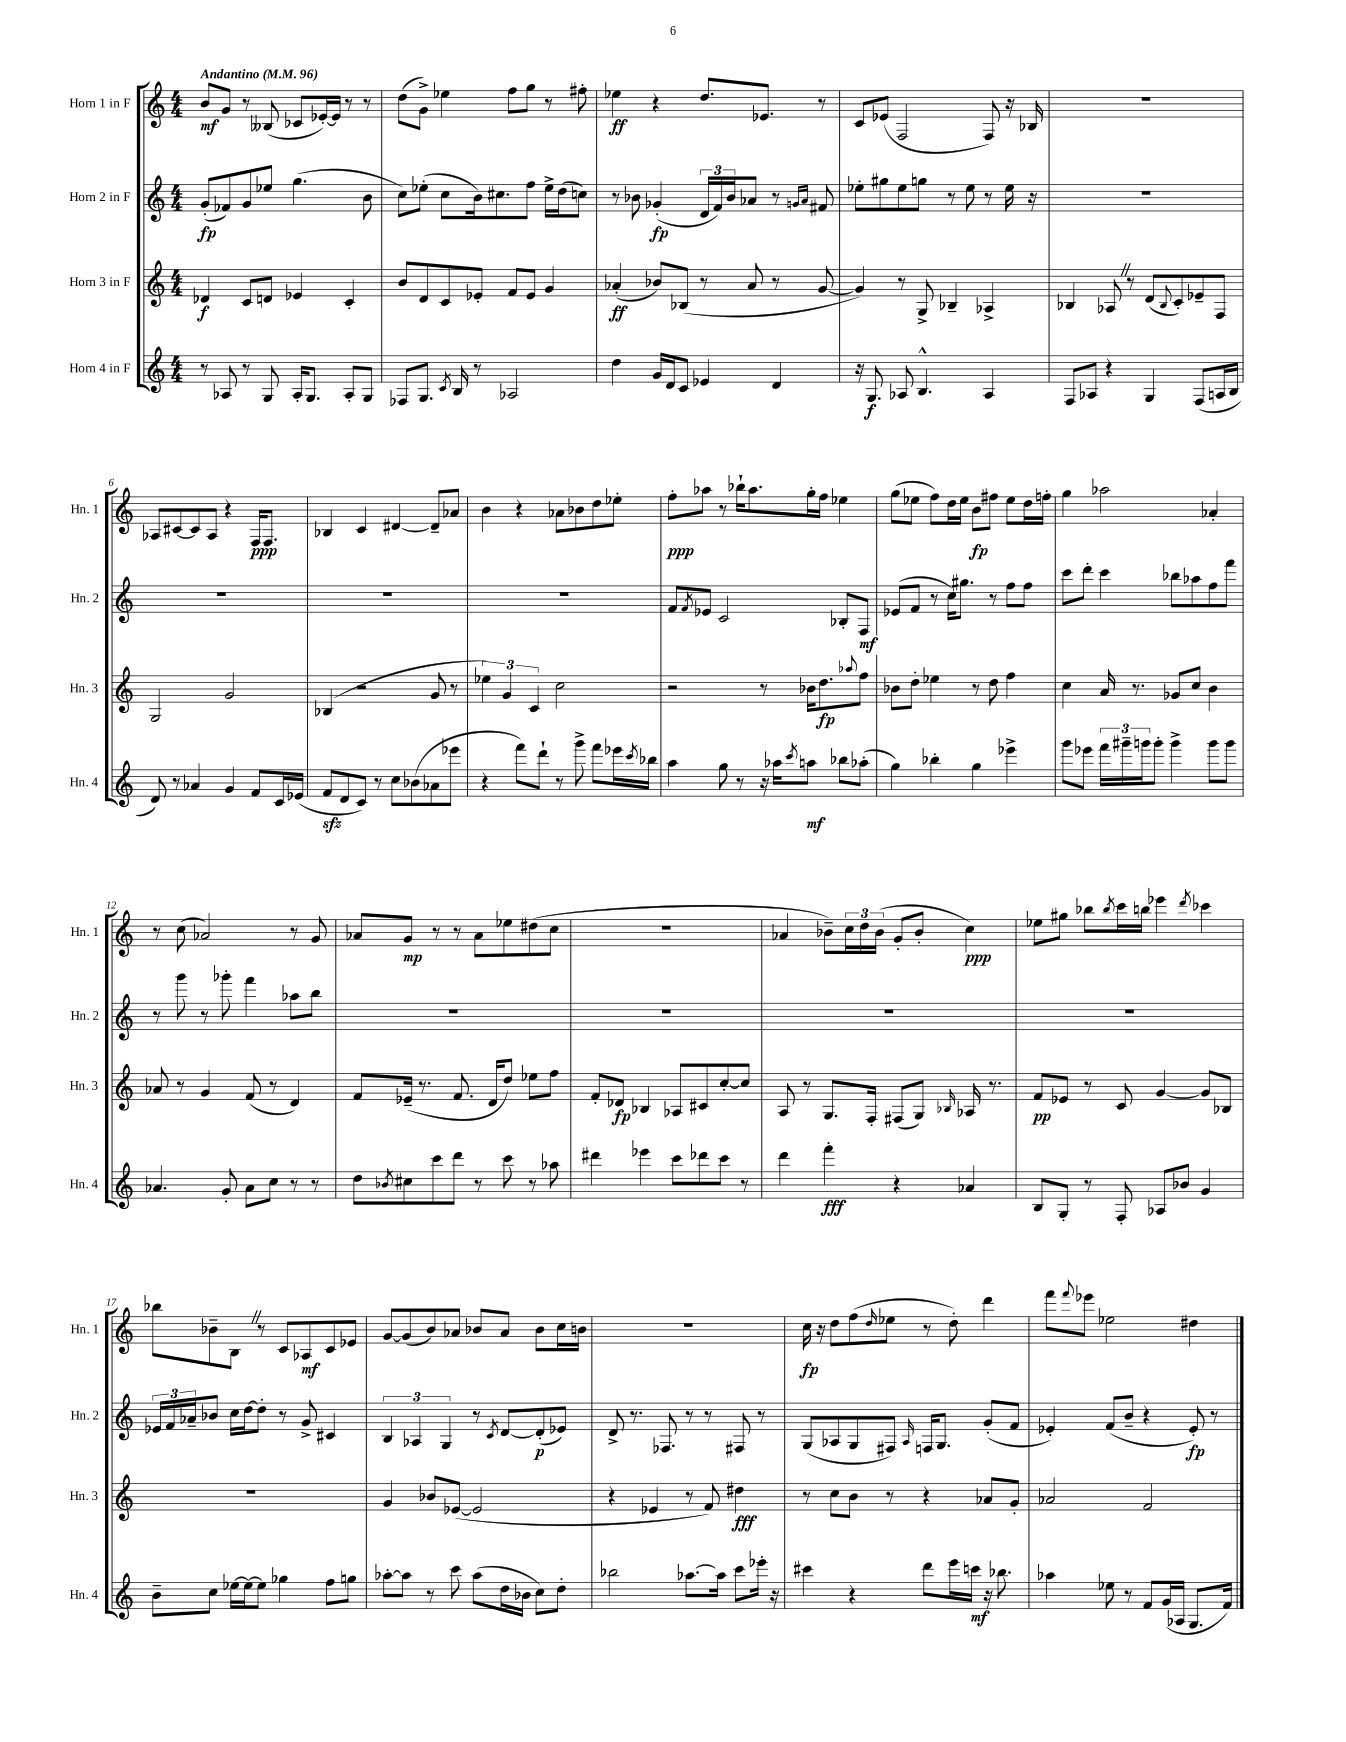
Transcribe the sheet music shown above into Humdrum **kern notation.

**kern	**dynam	**kern	**dynam	**kern	**dynam	**kern	**dynam
*part4	*part4	*part3	*part3	*part2	*part2	*part1	*part1
*staff4	*staff4	*staff3	*staff3	*staff2	*staff2	*staff1	*staff1
*I"Horn 4 in F	*	*I"Horn 3 in F	*	*I"Horn 2 in F	*	*I"Horn 1 in F	*
*I'Hn. 4	*	*I'Hn. 3	*	*I'Hn. 2	*	*I'Hn. 1	*
*clefG2	*	*clefG2	*	*clefG2	*	*clefG2	*
*k[]	*	*k[]	*	*k[]	*	*k[]	*
*M4/4	*	*M4/4	*	*M4/4	*	*M4/4	*
*MM96	*	*MM96	*	*MM96	*	*MM96	*
=1	=1	=1	=1	=1	=1	=1	=1
!	!	!	!	!	!	!LO:TX:a:B:t=Andantino	!
8r	.	4d-X/	f	(8g'/L	fp	8b/L	mf
8A-X/	.	.	.	8f-X/)	.	8g/J	.
8r	.	8c/L	.	8g/	.	8r	.
8G/	.	8dn/J	.	8ee-X/J	.	(8B--X/	.
16A-'/KL	.	4e-X/	.	(4.gg\	.	8c-X/L	.
8.G/J	.	.	.	.	.	.	.
.	.	.	.	.	.	[16e-X'/L)	.
.	.	.	.	.	.	16e-/JJ]	.
8A-'/L	.	4c'/	.	.	.	8r	.
8G/J	.	.	.	8b\	.	8r	.
=2	=2	=2	=2	=2	=2	=2	=2
8F-X/L	.	8b/L	.	8cc\L)	.	(8dd\L	.
8.G/J	.	8d/	.	(8ee-X'\J	.	8g^\J)	.
.	.	8c/	.	8cc\L	.	4ee-X\	.
8qc/	.	.	.	.	.	.	.
16B/	.	.	.	.	.	.	.
8r	.	8e-X'/J	.	16b\k)	.	.	.
.	.	.	.	8.cc#X\	.	.	.
2A-X/	.	8f/L	.	.	.	8ff\L	.
.	.	8e-/J	.	8ff\J	.	8gg\J	.
.	.	4g/	.	16ee-^\LL	.	8r	.
.	.	.	.	(16dd\J	.	.	.
.	.	.	.	8ccn\J)	.	8ff#X'\	.
=3	=3	=3	=3	=3	=3	=3	=3
4dd\	.	(4a-X'/	ff	8r	.	4ee-X\	ff
.	.	.	.	8b-X\	.	.	.
16g/LL	.	8b-X/L)	.	(4g-X'/	fp	4r	.
16d/J	.	.	.	.	.	.	.
8c/J	.	(8B-X/J	.	.	.	.	.
4e-X/	.	8r	.	24d/LL	.	8.dd/L	.
.	.	.	.	24f/)	.	.	.
.	.	.	.	24b-/J	.	.	.
.	.	8a-/	.	8a-X/J	.	.	.
.	.	.	.	.	.	8.e-X/J	.
4d/	.	8r	.	8r	.	.	.
.	.	.	.	16qqgn/LL	.	.	.
.	.	.	.	16qqa-/JJ	.	.	.
.	.	[8g/	.	8f#X/	.	8r	.
=4	=4	=4	=4	=4	=4	=4	=4
16r	.	4g/])	.	8ee-X'\L	.	8c/L	.
8.G/	f	.	.	.	.	.	.
.	.	.	.	8gg#X\	.	(8e-X/J	.
8A-X/	.	8r	.	8ee-\	.	2F/	.
4.B^^/	.	8G^/	.	8ggn\J	.	.	.
.	.	4B-X~/	.	8r	.	.	.
.	.	.	.	8ee-\	.	.	.
4A-/	.	4A-X^/	.	8r	.	8F/)	.
.	.	.	.	16ee-\	.	16r	.
.	.	.	.	16r	.	16B-X/	.
=5	=5	=5	=5	=5	=5	=5	=5
8F/L	.	4B-X/	.	1r	.	1r	.
8A-X/J	.	.	.	.	.	.	.
4r	.	8A-XZ/	.	.	.	.	.
.	.	8r	.	.	.	.	.
4G/	.	(8d/L	.	.	.	.	.
.	.	8qqB-/	.	.	.	.	.
.	.	8c'/)	.	.	.	.	.
(8F/L	.	8e-X~/	.	.	.	.	.
16An/L	.	8F/J	.	.	.	.	.
16B/JJ	.	.	.	.	.	.	.
!!LO:LB:g=z
=6	=6	=6	=6	=6	=6	=6	=6
8d/)	.	2G/	.	1r	.	8A-X/L	.
8r	.	.	.	.	.	[8c#X/	.
4a-X/	.	.	.	.	.	8c#/]	.
.	.	.	.	.	.	8A-/J	.
4g/	.	2g/	.	.	.	4r	.
8f/L	.	.	.	.	.	16F/KL	ppp
.	.	.	.	.	.	8.F/J	.
16c/L	.	.	.	.	.	.	.
(16e-X/JJ	.	.	.	.	.	.	.
=7	=7	=7	=7	=7	=7	=7	=7
8fzz/L	.	(4B-X/	.	1r	.	4B-X/	.
8d/	.	.	.	.	.	.	.
8c/J)	.	2r	.	.	.	4c/	.
8r	.	.	.	.	.	.	.
8cc\L	.	.	.	.	.	[4d#X/	.
(8b-X\	.	.	.	.	.	.	.
8a-X\	.	8g/	.	.	.	8d#~/L]	.
8eee-X\J	.	8r	.	.	.	8a-X/J	.
=8	=8	=8	=8	=8	=8	=8	=8
4r	.	6ee-X\)	.	1r	.	4b\	.
.	.	6g/	.	.	.	.	.
8fff\L)	.	.	.	.	.	4r	.
.	.	6c/	.	.	.	.	.
8ddd`\J	.	.	.	.	.	.	.
8r	.	2cc\	.	.	.	8a-X\L	.
8ggg^\	.	.	.	.	.	8b-X\	.
8fff\L	.	.	.	.	.	8dd\	.
16eee-X\L	.	.	.	.	.	8ee-X'\J	.
8qccc/	.	.	.	.	.	.	.
16bb-X\JJ	.	.	.	.	.	.	.
=9	=9	=9	=9	=9	=9	=9	=9
4aa\	.	2r	.	8f/L	.	8ff'\L	ppp
.	.	.	.	8qf/	.	.	.
.	.	.	.	8e-X/J	.	8aa-X\J	.
8gg\	.	.	.	2c/	.	8r	.
8r	.	.	.	.	.	16bb-X`\KL	.
.	.	.	.	.	.	8.aa-\	.
16r	.	8r	.	.	.	.	.
16aa-X\KL	.	.	.	.	.	.	.
8qccc/	.	.	.	.	.	.	.
8aan\J	mf	16b-X\KL	.	.	.	16gg'\L	.
.	.	8.dd\	fp	.	.	16ff\JJ	.
8bb-X\L	.	.	.	8B-X'/L	.	4ee-X\	.
.	.	8qqaa-X/	.	.	.	.	.
(8aa-X'\J	.	8ff\J	.	8F/J	mf	.	.
=10	=10	=10	=10	=10	=10	=10	=10
4gg\)	.	8b-X\L	.	(8e-X/L	.	(8gg\L	.
.	.	8dd'\J	.	8f/J	.	8ee-X\J	.
4bb-X'\	.	4ee-X\	.	8r	.	8ff\L)	.
.	.	.	.	16cc\KL)	.	16dd\L	.
.	.	.	.	8.gg#X\J	.	16ee-\JJ	.
4gg\	.	8r	.	.	.	8b\L	fp
.	.	8dd\	.	8r	.	8ff#X\J	.
4eee-X^\	.	4ff\	.	8ff\L	.	8ee-\L	.
.	.	.	.	8ff\J	.	16dd\L	.
.	.	.	.	.	.	16ffn'\JJ	.
=11	=11	=11	=11	=11	=11	=11	=11
8ggg\L	.	4cc\	.	8ccc\L	.	4gg\	.
8eee-X\J	.	.	.	8ddd'\J	.	.	.
24fff\LL	.	16a/	.	4ccc\	.	2aa-X\	.
24ggg#X~\	.	.	.	.	.	.	.
.	.	8.r	.	.	.	.	.
24gggn\J	.	.	.	.	.	.	.
8ggg'\J	.	.	.	.	.	.	.
4ggg^\	.	8g-X/L	.	8bb-X\L	.	.	.
.	.	8cc/J	.	8aa-X\	.	.	.
8ggg\L	.	4b\	.	8ff\	.	4a-X'/	.
8ggg\J	.	.	.	8fff\J	.	.	.
!!LO:LB:g=z
=12	=12	=12	=12	=12	=12	=12	=12
4.a-X/	.	8a-X/	.	8r	.	8r	.
.	.	8r	.	8ggg\	.	(8cc\	.
.	.	4g/	.	8r	.	2a-X/)	.
8g'/	.	.	.	8ggg-X'\	.	.	.
8a-\L	.	(8f/	.	4fff\	.	.	.
8cc\J	.	8r	.	.	.	.	.
8r	.	4d/)	.	8aa-X\L	.	8r	.
8r	.	.	.	8bb\J	.	8g/	.
=13	=13	=13	=13	=13	=13	=13	=13
8dd\L	.	8f/L	.	1r	.	8a-X/L	.
8qb-X/	.	.	.	.	.	.	.
8cc#X\	.	(16e-X~/Jk	.	.	.	8g/J	mp
.	.	8.r	.	.	.	.	.
8ccc\	.	.	.	.	.	8r	.
8ddd\J	.	8.f/	.	.	.	8r	.
8r	.	.	.	.	.	8a-\L	.
.	.	16d/KL	.	.	.	.	.
8ccc\	.	8dd/J)	.	.	.	8ee-X\	.
8r	.	8ee-X\L	.	.	.	(8dd#X\	.
8aa-X\	.	8ff\J	.	.	.	8cc\J	.
=14	=14	=14	=14	=14	=14	=14	=14
4ddd#X\	.	8f'/L	.	1r	.	1r	.
.	.	8d-X/J	fp	.	.	.	.
4eee-X\	.	4B-X/	.	.	.	.	.
8ccc\L	.	8A-X/L	.	.	.	.	.
8ddd-X\	.	8c#X/	.	.	.	.	.
8ccc\J	.	[8cc'/	.	.	.	.	.
8r	.	8cc/J]	.	.	.	.	.
=15	=15	=15	=15	=15	=15	=15	=15
4ddd\	.	8A/	.	1r	.	4a-X/	.
.	.	8r	.	.	.	.	.
4fff'\	fff	8.G/L	.	.	.	8b-X~\L)	.
.	.	.	.	.	.	24cc\L	.
.	.	.	.	.	.	24dd\	.
.	.	16F'/Jk	.	.	.	.	.
.	.	.	.	.	.	(24b-\JJ	.
4r	.	(8F#X/L	.	.	.	8g'/L	.
.	.	8G/J)	.	.	.	8b-'/J	.
.	.	16qqB-X/	.	.	.	.	.
4a-X/	.	16A-X/	.	.	.	4cc\)	ppp
.	.	8.r	.	.	.	.	.
=16	=16	=16	=16	=16	=16	=16	=16
8B/L	.	8f/L	pp	1r	.	8ee-X\L	.
8G'/J	.	8e-X/J	.	.	.	8gg#X\J	.
8r	.	8r	.	.	.	8bb-X\L	.
.	.	.	.	.	.	8qbb-/	.
8F'/	.	8c/	.	.	.	16ccc\L	.
.	.	.	.	.	.	16bbn\JJ	.
8A-X/L	.	[4g/	.	.	.	4eee-X\	.
8b-X/J	.	.	.	.	.	.	.
.	.	.	.	.	.	8qddd/	.
4g/	.	8g/L]	.	.	.	4ccc-X\	.
.	.	8B-X/J	.	.	.	.	.
!!LO:LB:g=z
=17	=17	=17	=17	=17	=17	=17	=17
8b~\L	.	1r	.	24e-X/LL	.	8bb-X\L	.
.	.	.	.	24f/	.	.	.
.	.	.	.	24a-X~/J	.	.	.
8cc\J	.	.	.	8b-X/J	.	8b-X~\	.
[16ee-X\LL	.	.	.	16cc\LL	.	8BZ\J	.
16ee-\J_	.	.	.	[16dd\J	.	.	.
8ee-\J]	.	.	.	8dd'\J]	.	8r	.
4gg-X\	.	.	.	8r	.	8c/L	.
.	.	.	.	8g^/	.	8A-X/	mf
8ff\L	.	.	.	4c#X/	.	8c/	.
8ggn\J	.	.	.	.	.	8e-X/J	.
=18	=18	=18	=18	=18	=18	=18	=18
[8aa-X'\L	.	4g/	.	6B/	.	[8g/L	.
8aa-\J]	.	.	.	.	.	(8g/]	.
.	.	.	.	6A-X/	.	.	.
8r	.	8b-X/L	.	.	.	8b/)	.
.	.	.	.	6G/	.	.	.
8ccc\	.	([8e-X/J	.	.	.	8a-X/J	.
(8aa-\L	.	2e-/]	.	8r	.	8b-X/L	.
.	.	.	.	8qc/	.	.	.
16dd\L	.	.	.	[8d/L	.	8a-/J	.
16b-X\JJ	.	.	.	.	.	.	.
8cc\L)	.	.	.	(8d'/]	p	8b-\L	.
8dd'\J	.	.	.	8e-X/J)	.	16cc\L	.
.	.	.	.	.	.	16bn\JJ	.
=19	=19	=19	=19	=19	=19	=19	=19
2bb-X\	.	4r	.	8d^/	.	1r	.
.	.	.	.	8.r	.	.	.
.	.	4e-X/	.	.	.	.	.
.	.	.	.	8.F-X/	.	.	.
[8.aa-X\L	.	8r	.	8r	.	.	.
.	.	8f/)	.	8r	.	.	.
16aa-\Jk]	.	.	.	.	.	.	.
8ccc\L	.	4dd#X\	fff	8F#X/	.	.	.
16eee-X'\Jk	.	.	.	8r	.	.	.
16r	.	.	.	.	.	.	.
=20	=20	=20	=20	=20	=20	=20	=20
4ccc#X\	.	8r	.	(8G/L	.	16cc\	fp
.	.	.	.	.	.	16r	.
.	.	8cc\L	.	8A-X/	.	8dd\L	.
4r	.	8b\J	.	8G/	.	(8ff\	.
.	.	.	.	.	.	16qqdd/	.
.	.	8r	.	8F#X/J)	.	8ee-X\J	.
.	.	.	.	16qqA-/	.	.	.
8ddd\L	.	4r	.	16Fn/KL	.	8r	.
.	.	.	.	8.G/J	.	.	.
16eee\L	.	.	.	.	.	8dd'\)	.
16cccn\JJ	mf	.	.	.	.	.	.
16r	.	8a-X/L	.	(8g'/L	.	4ddd\	.
8.bb-X\	.	.	.	.	.	.	.
.	.	8g'/J	.	8f/J	.	.	.
=21	=21	=21	=21	=21	=21	=21	=21
4aa-X\	.	2a-X/	.	4e-X'/)	.	8fff\L	.
.	.	.	.	.	.	8qqfff/	.
.	.	.	.	.	.	8eee-X\J	.
8ee-X\	.	.	.	(8f/L	.	2ee-X\	.
8r	.	.	.	8b~/J	.	.	.
8f/L	.	2f/	.	4r	.	.	.
(16g/L	.	.	.	.	.	.	.
16A-X/JJ	.	.	.	.	.	.	.
8.G/L	.	.	.	8e-'/)	fp	4dd#X\	.
.	.	.	.	8r	.	.	.
16f/Jk)	.	.	.	.	.	.	.
==	==	==	==	==	==	==	==
*-	*-	*-	*-	*-	*-	*-	*-
